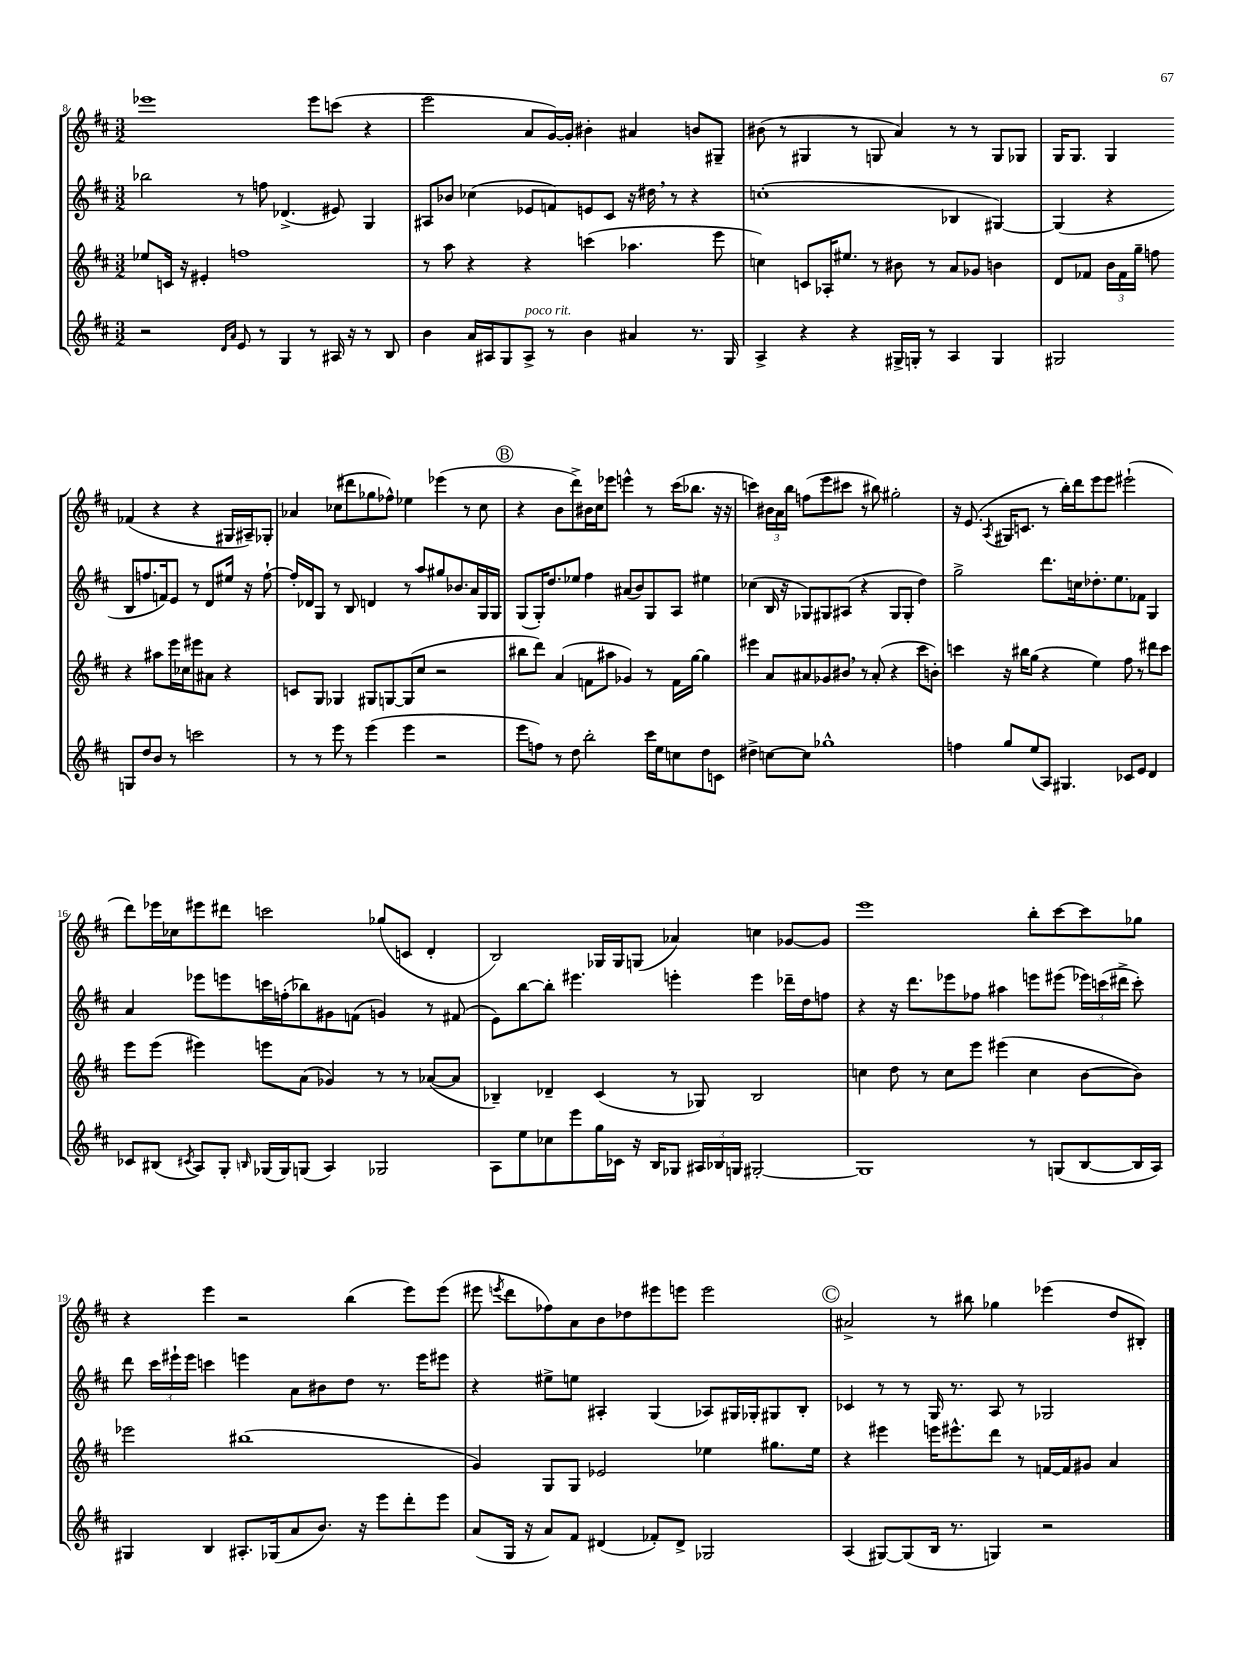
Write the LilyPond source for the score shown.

<<
\new StaffGroup <<
\new Staff = "s0" {
    \clef treble \key d \major \numericTimeSignature \time 3/2
    \autoBeamOff ees'''1 ees'''8[ c'''8]( r4 |
    e'''2 a'8[ g'16~) g'16]-. bis'4-. ais'4 b'8[ gis8]-- |
    bis'8( r8 gis4 r8 g8 a'4) r8 r8 g8[ ges8] |
    g16[ g8.] g4 fes'4( r4 r4 gis16[ ais16--) ges8]-. |
    aes'4 ces''8[( dis'''8 ges''8 fes''8]-^) ees''4 ees'''4( r8 ces''8 |
    \mark \markup { \circle "B" } r4 b'8[ d'''8->) bis'16 cis''16 ees'''8] e'''4-^ r8 cis'''16[( bes''8.] r16 r16 |
    c'''4) \tuplet 3/2 { bis'16[ a'16 b''16] } f''8[( e'''8 cis'''8] r8 bis''8) gis''2-. |
    r16 e'8.( \acciaccatura { a8 } gis16[ c'8.] r8 b''16[-.) d'''16 e'''8 e'''8] eis'''2-!( |
    d'''8[) ees'''16 ces''16 eis'''8 dis'''8] c'''2 ges''8[( c'8] d'4-. |
    b2) ges16[ ges16 g8]( aes'4) c''4 ges'8[~ ges'8] |
    e'''1 b''8[-. cis'''8~ cis'''8 ges''8] |
    r4 e'''4 r2 b''4( e'''8[) e'''8]( |
    eis'''8 \acciaccatura { e'''8 } d'''8[ fes''8) a'8 b'8 des''8 eis'''8 e'''8] e'''2 |
    \mark \markup { \circle "C" } ais'2-> r8 bis''8 ges''4 ees'''4( d''8[ bis8]-.) \bar "|." |
}
\new Staff = "s1" {
    \clef treble \key d \major \numericTimeSignature \time 3/2
    \autoBeamOff bes''2 r8 f''8 des'4.->( eis'8) g4 |
    ais8[ bes'8] ces''4( ees'8[ f'8) e'8 cis'8] r16 dis''16 \breathe r8 r4 |
    c''1-.( bes4 gis4~) |
    gis4( r4 b8[ f''8. f'16) e'8] r8 d'8[ eis''16] r16 f''8~-! |
    f''16[-. des'16 g8] r8 b8 d'4 r8 a''8[ gis''8 bes'8. a'16 g16 g16] |
    \mark \markup { \circle "B" } g8[( g16-.) d''8. ees''8] fis''4 ais'8[( b'8) g8 a8] eis''4 |
    ces''4( b16 r16 ges8[) gis8 ais8]( r4 gis8[ gis8]-. d''4) |
    g''2-> d'''8.[ c''16 des''8.-. e''8. fes'8] g4 |
    a'4 ees'''8[ e'''8 c'''16 f''16-.( bes''8) gis'8 f'8]( g'4) r8 fis'8( |
    e'8[) b''8~ b''8]-. eis'''4. e'''4-. e'''4 des'''16[-- d''16 f''8] |
    r4 r16 d'''8.[ ees'''8 fes''8] ais''4 e'''8[ eis'''8]( \tuplet 3/2 { ees'''16[) c'''16( dis'''16]-> } c'''8-.) |
    d'''8 \tuplet 3/2 { cis'''16[ eis'''16-! eis'''16] } c'''4 e'''4 a'8[ bis'8 d''8] r8. e'''16[ eis'''8] |
    r4 eis''8[-> e''8] ais4-. g4( aes8[) gis16 ges16-. gis8 b8]-. |
    \mark \markup { \circle "C" } ces'4 r8 r8 g16 r8. a8 r8 ges2 \bar "|." |
}
\new Staff = "s2" {
    \clef treble \key d \major \numericTimeSignature \time 3/2
    \autoBeamOff ees''8[ c'16] r16 eis'4-. f''1 |
    r8 a''8 r4 r4 c'''4( aes''4. e'''8 |
    c''4) c'8[ aes16-. eis''8.] r8 bis'8 r8 a'8[ ges'8] b'4 |
    d'8[ fes'8] \tuplet 3/2 { b'16[ fes'16 g''16]-- } f''8 r4 ais''8[ e'''16 ces''16 eis'''8 ais'8] r4 |
    c'8[ g8] ges4 gis8[ g8~ g8( cis''8] r2 |
    \mark \markup { \circle "B" } bis''8[ d'''8]) a'4( f'8[ ais''8] ges'4) r8 f'16[ g''16]~ g''4 |
    eis'''4 a'8[ ais'8 ges'8 bis'8] \breathe r8 ais'8-.( r4 cis'''8[ b'8]-.) |
    c'''4 r16 bis''16[ g''8]( r4 e''4) fis''8 r8 dis'''8[ c'''8] |
    e'''8[ e'''8]( eis'''4) e'''8[ a'8]( ges'4) r8 r8 aes'8[~( aes'8] |
    bes4--) des'4-- cis'4( r8 ges8) bes2 |
    c''4 d''8 r8 c''8[ e'''8] eis'''4( c''4 b'8[~ b'8]) |
    ees'''2 bis''1( |
    g'4) g8[ g8] ees'2 ees''4 gis''8.[ ees''16] |
    \mark \markup { \circle "C" } r4 eis'''4 e'''16[ eis'''8.-^ d'''8] r8 f'16[~ f'16 gis'8] a'4 \bar "|." |
}
\new Staff = "s3" {
    \clef treble \key d \major \numericTimeSignature \time 3/2
    \autoBeamOff r2 \grace { d'16[ a'16] } e'8 r8 g4 r8 ais16 r16 r8 b8 |
    b'4 a'16[ ais16 g8 ais8]->^\markup { \italic "poco rit." } r8 b'4 ais'4 r8. g16 |
    a4-> r4 r4 gis16[-> g16]-. r8 a4 g4 |
    gis2 g8[ d''8 b'8] r8 c'''2 |
    r8 r8 e'''8 r8 e'''4( e'''4 r2 |
    \mark \markup { \circle "B" } e'''8[ f''8]) r8 d''8 b''2-. cis'''16[ e''16 c''8 d''8 c'8] |
    dis''4-> c''8[~ c''8] ges''1-^ |
    f''4 g''8[ e''8( a8]) gis4. ces'8[ e'8] d'4 |
    ces'8[ bis8]( \acciaccatura { cis'8 } a8[) g8]-. \grace { b16 } ges16[( ges16) g8]( a4) ges2 |
    a8[ e''8 ces''8 e'''8 g''16 ces'16] r16 b16[ ges8] \tuplet 3/2 { ais16[ bes16 g16] } gis2~-. |
    gis1 r8 g8[( b8~ b16 a16]) |
    gis4 b4 ais8.[-. ges16( a'8 b'8.]) r16 e'''8[ d'''8-. e'''8] |
    a'8[( g16] r16 a'8[) fis'8] dis'4( fes'8[-.) dis'8]-> ges2 |
    \mark \markup { \circle "C" } a4( gis8[~) gis8( b16] r8. g4) r2 \bar "|." |
}
>>
>>
\layout { \context { \Score currentBarNumber = #8 } }
